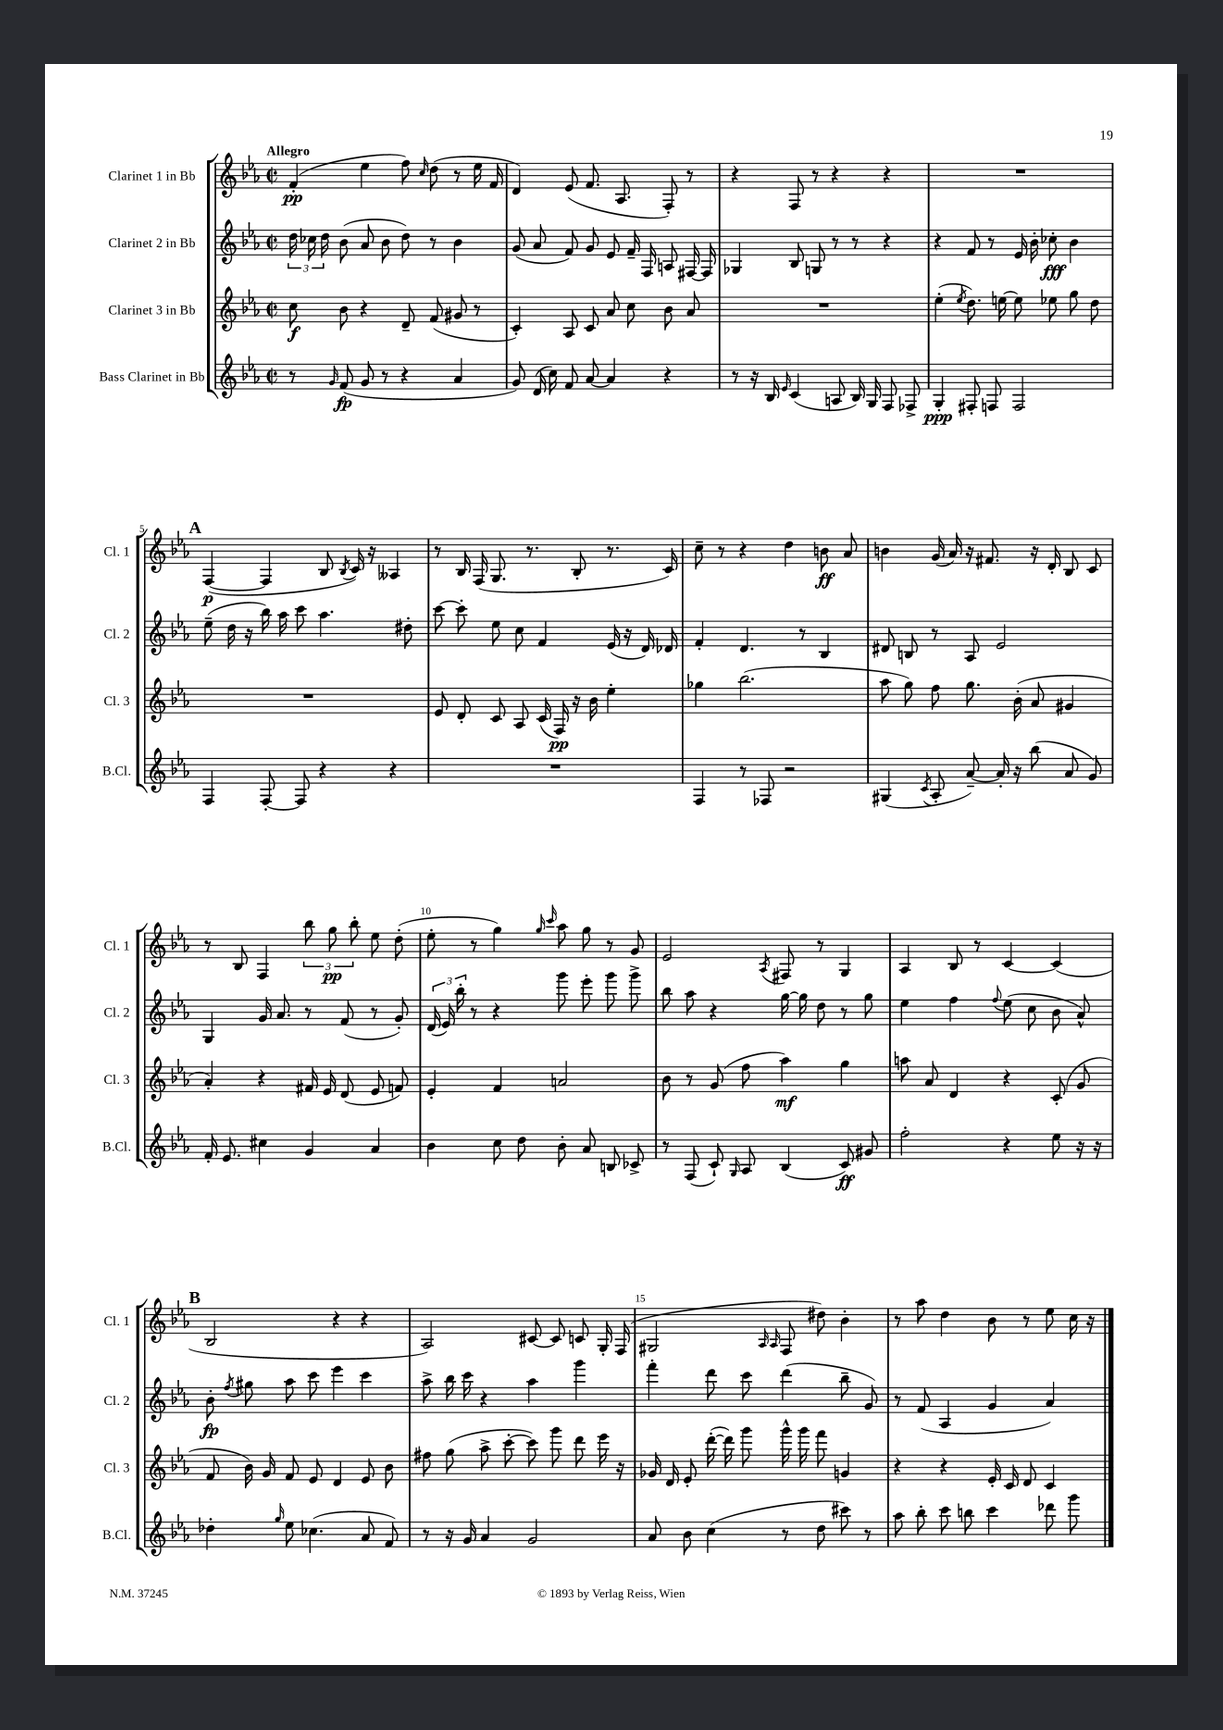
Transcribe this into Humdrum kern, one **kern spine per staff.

**kern	**kern	**kern	**kern
*staff4	*staff3	*staff2	*staff1
*clefG2	*clefG2	*clefG2	*clefG2
*k[b-e-a-]	*k[b-e-a-]	*k[b-e-a-]	*k[b-e-a-]
*M2/2	*M2/2	*M2/2	*M2/2
*met(c|)	*met(c|)	*met(c|)	*met(c|)
8r	8cc	24dd	(4f'
.	.	24cc-	.
.	.	24dd	.
16qqg	.	.	.
(8f	8b-	(8b-	.
8g	4r	8a-	4ee-
8r	.	8b-	.
4r	8d~	8dd)	8ff)
.	.	.	16qqcc
.	(8f	8r	(8dd
4a-	8g#	4b-	8r
.	8r	.	16ee-
.	.	.	16f
=	=	=	=
8g)	4c')	(8g	4d)
(16d	.	8a-	.
16cc)	.	.	.
8f	8A-	8f)	(8e-
[8a-	8c	8g	8.f
4a-]	8a-	8e-	.
.	.	.	8.A-
.	8cc	16f~	.
.	.	16F	.
4r	8b-	8A	8F')
.	8a-	[16F#	8r
.	.	16F#]	.
=	=	=	=
8r	1r	4G-	4r
16r	.	.	.
16B-	.	.	.
16qqe-	.	.	.
(4c	.	8B-	8F
.	.	8G	8r
8A	.	8r	4r
16B-)	.	8r	.
16G	.	.	.
8F	.	4r	4r
8F-^	.	.	.
=	=	=	=
4G'	(4ee-'	4r	1r
.	8qee-	.	.
8F#'	8.dd)	8f	.
8F	.	8r	.
.	[16ee	.	.
2F	8ee]	16e-	.
.	.	16b-'	.
.	8ee-	8cc-'	.
.	8gg	4b-	.
.	8dd	.	.
=	=	=	=
4F	1r	(8ee-~	([4F
.	.	16dd	.
.	.	16r	.
[8F'	.	16bb-)	4F]
.	.	16aa-	.
8F]	.	8ccc	.
4r	.	4.aa-	8B-
.	.	.	8qB-
.	.	.	16c)
.	.	.	16r
4r	.	.	4A--
.	.	8dd#'	.
=	=	=	=
1r	8e-	[8ccc	8r
.	8d'	8ccc']	16B-
.	.	.	(16F
.	8c	8ee-	8.G
.	8A-	8cc	.
.	.	.	8.r
.	(16c	4f	.
.	16F)	.	.
.	16r	.	8B-'
.	16b-	.	.
.	4ee-'	(16e-	8.r
.	.	16r	.
.	.	16d)	.
.	.	16d-	16c)
=	=	=	=
4F	4gg-	4f'	8cc~
.	.	.	8r
8r	(2.bb-	4.d	4r
8F-	.	.	.
2r	.	.	4dd
.	.	8r	.
.	.	4B-	8b
.	.	.	8a-
=	=	=	=
(4G#	8aa-	8d#	4b
.	8gg)	8B	.
8qc	.	.	.
8A-'	8ff	8r	(16g
.	.	.	16a-)
[8a-~)	8.gg	8A-	16r
.	.	.	8.f#
16a-']	.	2e-	.
16r	(16b-'	.	.
(8bb-	8a-	.	16r
.	.	.	16d'
8a-	4g#	.	8B-
8g)	.	.	8c
=	=	=	=
16f'	4a-')	4G	8r
8.e-	.	.	.
.	.	.	8B-
4cc#	4r	16g	4F
.	.	8.a-	.
4g	16f#	8r	12bb-
.	16e-	.	.
.	.	.	12gg
.	(8d	(8f	.
.	.	.	12bb-'
4a-	8e-	8r	8ee-
.	8f)	8g')	(8dd'
=	=	=	=
4b-	4e-'	(24d	8ee-'
.	.	24e-)	.
.	.	24bb-'	.
.	.	8r	8r
8cc	4f	4r	4gg)
8dd	.	.	.
.	.	.	16qqgg
.	.	.	16qqccc
8b-'	2a	8ggg	8aa-
8a-	.	8eee-'	8gg
8B	.	8ggg	8r
8c-^	.	8ggg^	8g
=	=	=	=
8r	8b-	8bb-	2e-
(8F	8r	8aa-	.
8c`)	(8g	4r	.
16qqG	.	.	.
8A-	8ff	.	.
.	.	.	8qA-
(4B-	4aa-)	[16gg	8F#
.	.	16gg]	.
.	.	8dd	8r
8c)	4gg	8r	4G
8g#	.	8gg	.
=	=	=	=
2ff'	8aa	4ee-	4A-
.	8a-	.	.
.	4d	4ff	8B-
.	.	.	8r
.	.	8qqff	.
4r	4r	(8ee-	[4c
.	.	8cc	.
8ee-	(8c'	8b-	(4c]
16r	8g	8a-^^)	.
16r	.	.	.
=	=	=	=
4dd-'	8f	8b-'	2B-
.	.	8qff	.
.	16b-)	8gg#	.
.	16g	.	.
16qqgg	.	.	.
8ee-	8f	8aa-	.
(4.cc-	8e-	8ccc	.
.	4d	4eee-	4r
8a-	8e-	4ccc	4r
8f)	8b-	.	.
=	=	=	=
8r	8ff#	8aa-^	2A-)
16r	(8gg	16bb-	.
16g	.	16ccc	.
4a-	8aa-^	4r	.
.	[8ccc'	.	.
2g	8ccc])	4aa-	[8c#
.	8ggg	.	8c#]
.	8ddd	4ggg	8c
.	16eee-	.	16G'
.	16r	.	(16F
=	=	=	=
8a-	16g-	4fff'	2G#
.	16d	.	.
8b-	8e-'	.	.
(4cc	([16ddd'	8ddd	.
.	16ddd])	.	.
.	8ggg	8ccc	.
.	.	.	16qqA-
.	.	.	16qqA-
8r	16ggg^^	(4ddd	8F
.	16ggg	.	.
8dd	8fff	.	8dd#)
8ccc#)	4g	8bb-~	4b-'
8r	.	8g)	.
=	=	=	=
8aa-	4r	8r	8r
8bb-'	.	(8f	8aa-
8ccc	4r	4A-	4dd
8bb	.	.	.
4ccc	16e-'	4g	8b-
.	16c	.	.
.	8d	.	8r
8ddd-	4c	4a-)	8ee-
8ggg	.	.	16cc
.	.	.	16r
==	==	==	==
*-	*-	*-	*-
